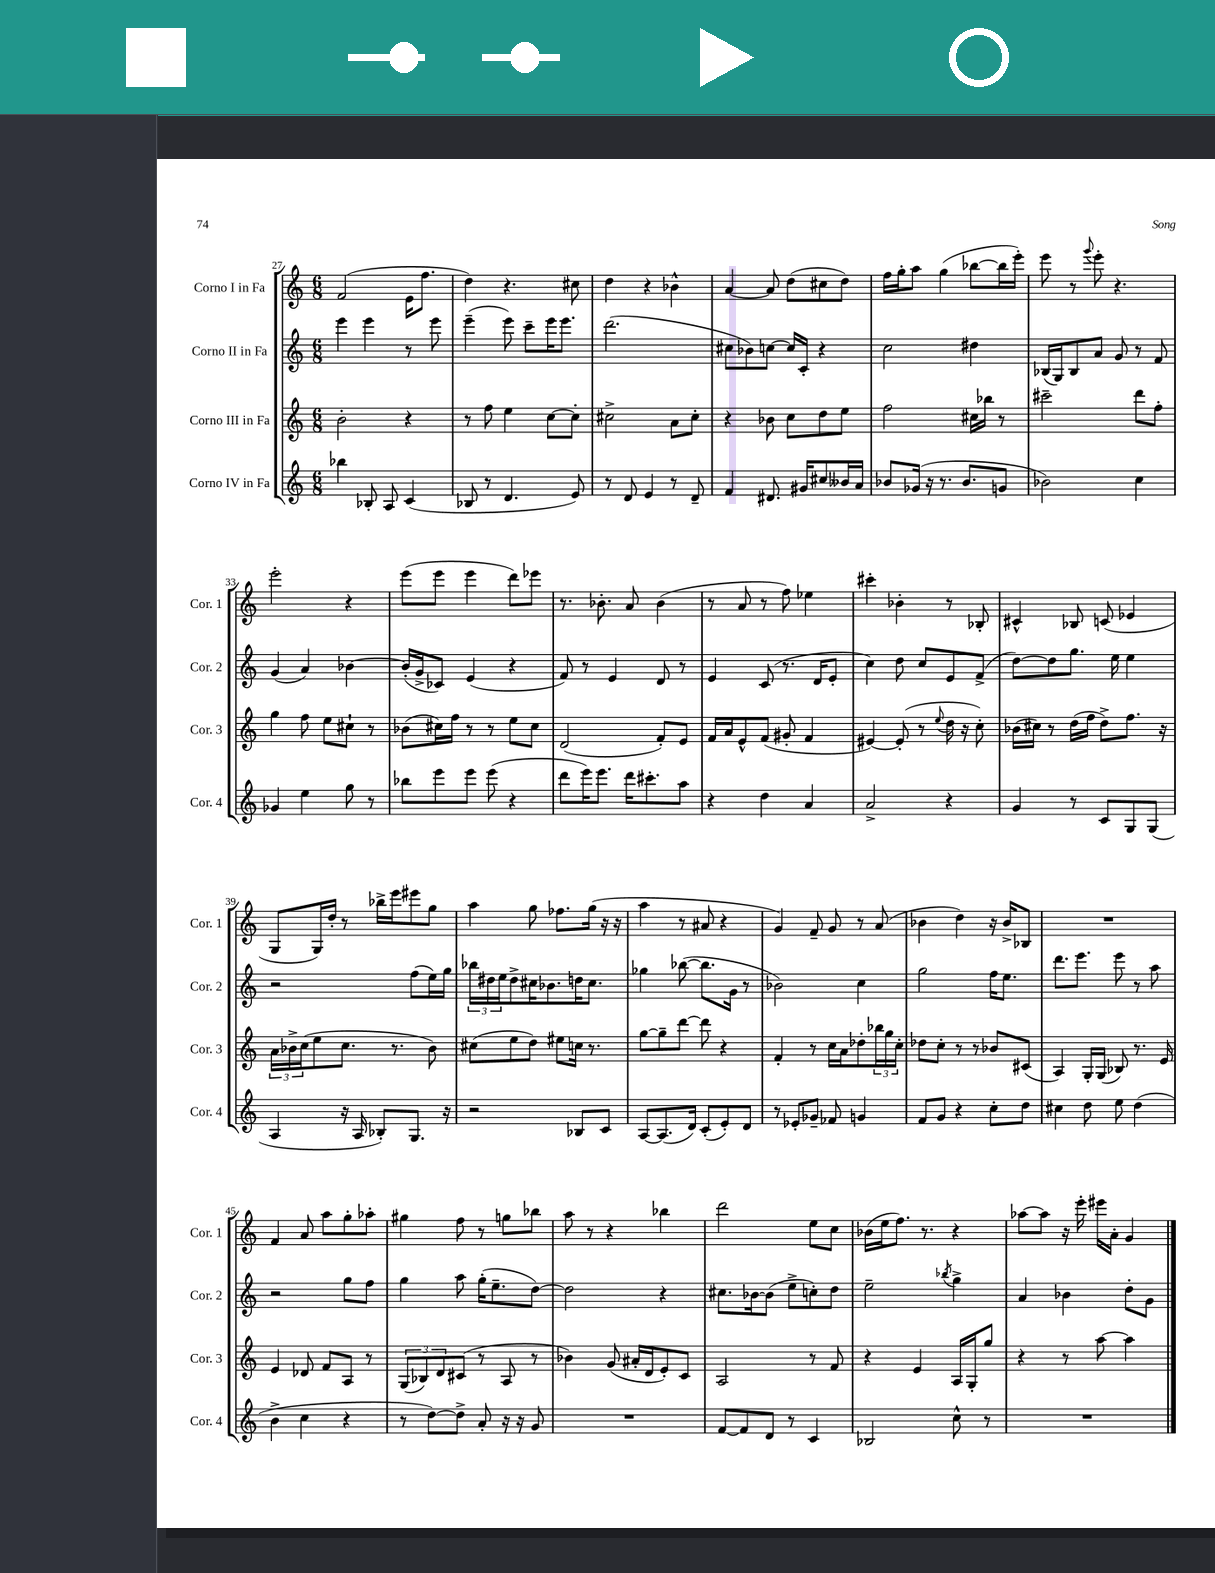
<<
\new StaffGroup <<
\new Staff = "s0" \with { instrumentName = "Corno I in Fa" shortInstrumentName = "Cor. 1" } {
    \clef treble \key c \major \numericTimeSignature \time 6/8
    f'2( e'16 f''8. |
    d''4) r4. cis''8 |
    d''4 r4 bes'4-^ |
    a'4~ a'8 d''8( cis''8 d''8) |
    f''16 g''16-. a''8 g''4( bes''8~ bes''16 e'''16-.) |
    e'''8 r8 \appoggiatura { g'''8 } e'''8-. r4. |
    e'''2-. r4 |
    e'''8( e'''8 e'''4 d'''8) ees'''8 |
    r8. bes'8.-. a'8 bes'4( |
    r8 a'8 r8 f''8) ees''4 |
    cis'''4-. bes'4-. r8 bes8-. |
    cis'4-^ bes8 c'8( ees'4 |
    g8 g16) d''16-. r8 bes''16-> e'''16 eis'''8 g''8 |
    a''4 g''8 fes''8. g''16( r16 r16 |
    a''4 r8 ais'8 r4 |
    g'4) f'8-- g'8 r8 a'8( |
    bes'4 d''4) r16 bes'16-> bes8 |
    R2. |
    f'4 a'8 a''8 g''8-. aes''8-. |
    gis''4 f''8 r8 g''8 bes''8 |
    a''8 r8 r4 bes''4 |
    d'''2 e''8 c''8 |
    bes'16( e''16 f''8.) r8. r4 |
    aes''8~ aes''8 r16 e'''16-. eis'''16 a'16-. g'4 \bar "|." |
}
\new Staff = "s1" \with { instrumentName = "Corno II in Fa" shortInstrumentName = "Cor. 2" } {
    \clef treble \key c \major \numericTimeSignature \time 6/8
    e'''4 e'''4 r8 e'''8 |
    e'''4--( e'''8) c'''8-- e'''16 e'''8. |
    d'''2.( |
    cis''8 bes'8) c''8~ c''16 c'16-. r4 |
    c''2 dis''4 |
    bes16( g16) bes8 a'8 g'8 r8 f'8 |
    g'4( a'4) bes'4~ |
    bes'16-.( g'16-> ces'8) e'4( r4 |
    f'8) r8 e'4 d'8 r8 |
    e'4 c'8( r8. d'16 e'8-. |
    c''4) d''8 c''8 e'8 f'8->( |
    d''8~) d''8 g''8. e''16 e''4 |
    r2 f''8( e''16) g''16 |
    \tuplet 3/2 { bes''16 dis''16 e''16 } dis''8-> cis''16 bes'8. d''16 cis''8. |
    ges''4 bes''8~( bes''8. g'16 r8 |
    bes'2) c''4 |
    g''2 f''16 e''8. |
    d'''8. e'''8. e'''8 r8 a''8 |
    r2 g''8 f''8 |
    g''4 a''8 g''16-.( e''8.-- d''8~) |
    d''2 r4 |
    cis''8. bes'16~ bes'8( e''8-> c''8-.) d''8 |
    e''2-- \acciaccatura { bes''8 } g''4-> |
    a'4 bes'4 d''8-. g'8 \bar "|." |
}
\new Staff = "s2" \with { instrumentName = "Corno III in Fa" shortInstrumentName = "Cor. 3" } {
    \clef treble \key c \major \numericTimeSignature \time 6/8
    b'2-. r4 |
    r8 f''8 e''4 c''8~ c''8-. |
    cis''2-> a'8 cis''8-. |
    r4 bes'8 c''8 d''8 e''8 |
    f''2 cis''16 bes''16 r8 |
    cis'''2-- d'''8 f''8-. |
    g''4 f''8 e''8 cis''8-! r8 |
    bes'8( cis''16) f''16 r8 r8 e''8 cis''8 |
    d'2( f'8-.) e'8 |
    f'16 a'16 e'8-^ f'8( gis'8-. f'4 |
    eis'4~) eis'8-.( r8 \appoggiatura { e''8 } d''16 r16 c''8-.) |
    bes'16( cis''16) r8 d''16( f''16 d''8->) f''8. r16 |
    \tuplet 3/2 { a'16 bes'16-> c''16( } e''8 c''8. r8. bes'8) |
    cis''8( e''8 d''8) eis''8 c''16 r8. |
    g''8~ g''8-- d'''8~ d'''8 r4 |
    f'4-. r8 c''16 a'16 des''8-. \tuplet 3/2 { bes''16 g''16 c''16-. } |
    des''8 c''8-. r8 r8 bes'8 cis'8( |
    a4) g16-. g16( bes8) r8. e'16 |
    e'4 des'8 f'8 a8 r8 |
    \tuplet 3/2 { g8( bes8) d'8 } cis'8( r8 a8 r8 |
    bes'4) g'8( ais'16-. d'16 e'8-.) c'8 |
    a2 r8 f'8 |
    r4 e'4 a16 g16-. g''8 |
    r4 r8 a''8~ a''4 \bar "|." |
}
\new Staff = "s3" \with { instrumentName = "Corno IV in Fa" shortInstrumentName = "Cor. 4" } {
    \clef treble \key c \major \numericTimeSignature \time 6/8
    bes''4 bes8-. a8 c'4( |
    bes8 r8 d'4. e'8) |
    r8 d'8 e'4 r8 d'8-- |
    f'4 dis'8. gis'16 cis''8 beses'16 a'16 |
    bes'8 ges'16( r16 r8. bes'8. g'8 |
    bes'2) c''4 |
    ges'4 e''4 g''8 r8 |
    bes''8 e'''8 e'''8 e'''8( r4 |
    d'''8 e'''16) e'''8. d'''16 cis'''8.-. a''8 |
    r4 d''4 a'4 |
    a'2-> r4 |
    g'4 r8 c'8 g8 g8( |
    a4 r16 a16 bes8-.) g8. r16 |
    r2 bes8 c'8 |
    a8~ a8.( d'16) c'8-.( e'8-.) d'8 |
    r8 ees'8-. ges'8-- fes'8 g'4 |
    f'8 g'8 r4 c''8-. d''8 |
    cis''4 d''8 e''8 d''4( |
    b'4-> c''4 r4 |
    r8 d''8~) d''8-> a'8-. r16 r16 g'8 |
    R2. |
    f'8~ f'8 d'8 r8 c'4 |
    bes2 c''8-^ r8 |
    R2. \bar "|." |
}
>>
>>
\layout { \context { \Score currentBarNumber = #27 } }
